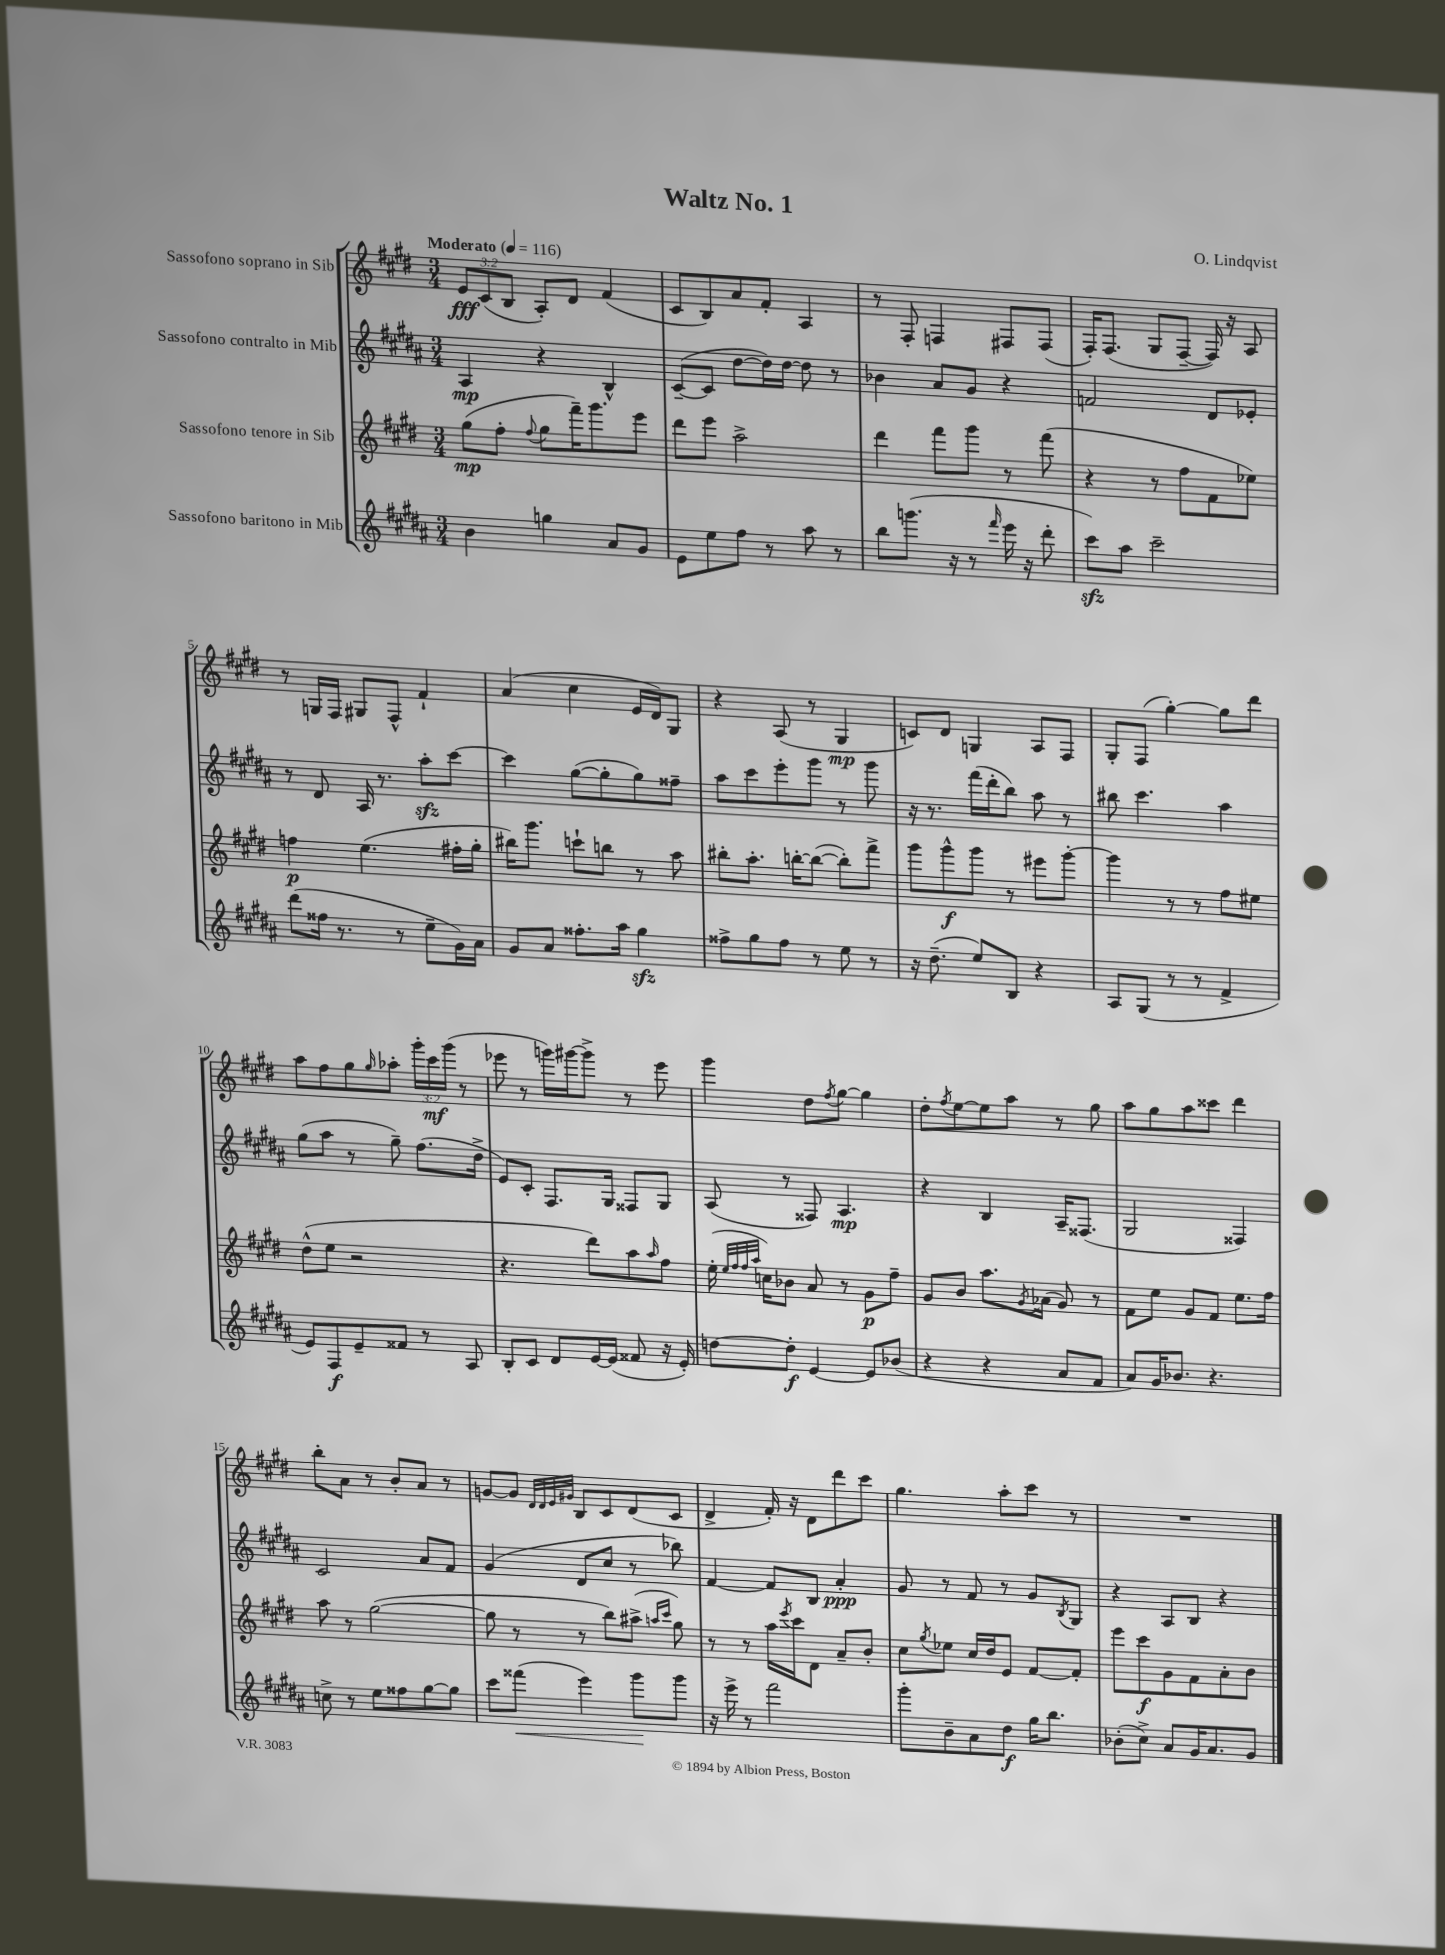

**kern	**dynam	**kern	**dynam	**kern	**dynam	**kern	**dynam
*part4	*part4	*part3	*part3	*part2	*part2	*part1	*part1
*staff4	*staff4	*staff3	*staff3	*staff2	*staff2	*staff1	*staff1
*I"Sassofono baritono in Mib	*	*I"Sassofono tenore in Sib	*	*I"Sassofono contralto in Mib	*	*I"Sassofono soprano in Sib	*
*clefG2	*	*clefG2	*	*clefG2	*	*clefG2	*
*k[f#c#g#d#a#]	*	*k[f#c#g#d#]	*	*k[f#c#g#d#a#]	*	*k[f#c#g#d#]	*
*M3/4	*	*M3/4	*	*M3/4	*	*M3/4	*
*MM116	*	*MM116	*	*MM116	*	*MM116	*
=1	=1	=1	=1	=1	=1	=1	=1
!	!	!	!	!	!	!LO:TX:a:B:t=Moderato	!
4b\	.	(8gg#\L	mp	4A#/	mp	12e/L	fff
.	.	.	.	.	.	(12c#/	.
.	.	8ff#'\J	.	.	.	.	.
.	.	.	.	.	.	12B/J	.
.	.	8qqff#/	.	.	.	.	.
4ggn\	.	8gg#\L	.	4r	.	8A'/L)	.
.	.	16fff#~\K)	.	.	.	8d#/J	.
.	.	8.ggg#\	.	.	.	.	.
8a#/L	.	.	.	4B^^/	.	(4f#/	.
8g#/J	.	8eee\J	.	.	.	.	.
=2	=2	=2	=2	=2	=2	=2	=2
8e\L	.	8ddd#\L	.	([8c#~/L	.	8c#/L	.
8ee\	.	8eee\J	.	8c#/J]	.	8B/)	.
8ff#\J	.	2aa^\	.	[8dd#\L	.	8a/	.
8r	.	.	.	16dd#\L])	.	8f#'/J	.
.	.	.	.	[16dd#\JJ	.	.	.
8aa#\	.	.	.	8dd#\]	.	4A/	.
8r	.	.	.	8r	.	.	.
=3	=3	=3	=3	=3	=3	=3	=3
8bb\L	.	4ddd#\	.	4b-X\	.	8r	.
(8.gggn\J	.	.	.	.	.	8F#'/	.
.	.	8fff#\L	.	8a#/L	.	4Fn/	.
16r	.	.	.	.	.	.	.
8r	.	8ggg#\J	.	8g#/J	.	.	.
16qqfff#/	.	.	.	.	.	.	.
16eee\	.	8r	.	4r	.	8F#X/L	.
16r	.	.	.	.	.	.	.
8ddd#'\	.	(8fff#\	.	.	.	(8F#/J	.
=4	=4	=4	=4	=4	=4	=4	=4
8ccc#zz\L)	.	4r	.	2fn/	.	16F#'/KL)	.
.	.	.	.	.	.	(8.F#/J	.
8aa#\J	.	.	.	.	.	.	.
2ccc#~\	.	8r	.	.	.	8G#/L	.
.	.	8ff#\L	.	.	.	[8F#~/J	.
.	.	8f#\	.	8d#/L	.	16F#/])	.
.	.	.	.	.	.	16r	.
.	.	8ee-X\J)	.	8e-X'/J	.	8A/	.
!!LO:LB:g=z
=5	=5	=5	=5	=5	=5	=5	=5
(8ddd#\L	.	4ffn\	p	8r	.	8r	.
16ff##X\Jk	.	.	.	8d#/	.	16Gn/LL	.
8.r	.	.	.	.	.	16F#/JJ	.
.	.	(4.ee\	.	16A#/	.	8G#X/L	.
.	.	.	.	8.r	.	.	.
8r	.	.	.	.	.	8F#^^/J	.
8ee~\L	.	.	.	8aa#zz'\L	.	4f#`/	.
16g#\L)	.	16ff#X'\LL	.	[8ccc#\J	.	.	.
16a#\JJ	.	16gg#'\JJ	.	.	.	.	.
=6	=6	=6	=6	=6	=6	=6	=6
8g#/L	.	16bb#X\KL)	.	4ccc#\]	.	(4a/	.
.	.	8.ggg#\J	.	.	.	.	.
8a#/J	.	.	.	.	.	.	.
8.ff##X'\L	.	8cccn`\L	.	([8gg#\L	.	4cc#\	.
.	.	8bbn\J	.	8gg#'\]	.	.	.
16aa#\Jk	.	.	.	.	.	.	.
4gg#zz\	.	8r	.	8gg#\)	.	16e/LL	.
.	.	.	.	.	.	16d#/J)	.
.	.	8aa\	.	8ff##X~\J	.	8G#/J	.
=7	=7	=7	=7	=7	=7	=7	=7
8ff##X^\L	.	8bb#X'\L	.	8aa#\L	.	4r	.
8gg#\	.	8.aa'\J	.	8ccc#\	.	.	.
8ff##\J	.	.	.	8eee'\	.	(8A/	.
.	.	[16bbn'\KL	.	.	.	.	.
8r	.	(8bb\J_	.	8ggg#\J	.	8r	.
8ee\	.	8bb'\L])	.	8r	.	4G#/	mp
8r	.	8fff#^\J	.	8ggg#\	.	.	.
=8	=8	=8	=8	=8	=8	=8	=8
16r	.	8ggg#\L	.	16r	.	8cn/L)	.
(8.dd#~\	.	.	.	8.r	.	.	.
.	.	8ggg#^^\	f	.	.	8d#/J	.
8ee/L)	.	8ggg#\J	.	(16fff#\LL	.	4Gn/	.
.	.	.	.	16ddd#'\J	.	.	.
8B/J	.	8r	.	8bb\J)	.	.	.
4r	.	8eee#X\L	.	8aa#\	.	8A/L	.
.	.	[8ggg#'\J	.	8r	.	8F#/J	.
=9	=9	=9	=9	=9	=9	=9	=9
8A#/L	.	4ggg#\]	.	8bb#X\	.	8G#'/L	.
(8G#/J	.	.	.	4.ccc#\	.	(8F#/J	.
8r	.	8r	.	.	.	[4gg#'\)	.
8r	.	8r	.	.	.	.	.
4f#^/	.	8ff#\L	.	4aa#\	.	8gg#\L]	.
.	.	8ee#X\J	.	.	.	8ddd#\J	.
!!LO:LB:g=z
=10	=10	=10	=10	=10	=10	=10	=10
8e/L)	.	(8dd#^^\L	.	(8gg#\L	.	8aa\L	.
8F#/	f	8ee\J	.	8aa#\J	.	8ff#\	.
8e~/	.	2r	.	8r	.	8gg#\	.
.	.	.	.	.	.	16qqgg#/	.
8f##X/J	.	.	.	8gg#~\)	.	8aa-X'\J	.
8r	.	.	.	(8.ff#\L	.	24ggg#'\LL	.
.	.	.	.	.	.	24ccc#\	mf
.	.	.	.	.	.	(24ggg#\JJ	.
8A#/	.	.	.	.	.	8r	.
.	.	.	.	16dd#^\Jk	.	.	.
=11	=11	=11	=11	=11	=11	=11	=11
8B'/L	.	4.r	.	8e/L)	.	8eee-X\	.
8c#/J	.	.	.	8c#'/J	.	8r	.
8d#/L	.	.	.	8.F#/L	.	16gggn\LL)	.
.	.	.	.	.	.	[16ggg#X\J	.
[16e/L	.	8ddd#\L)	.	.	.	8ggg#^\J]	.
(16e/JJ]	.	.	.	16G#/Jk	.	.	.
8f##X/	.	8aa\	.	8F##X/L	.	8r	.
.	.	16qqaa/	.	.	.	.	.
16r	.	8ff#\J	.	8G#/J	.	8eee-\	.
16e'/)	.	.	.	.	.	.	.
=12	=12	=12	=12	=12	=12	=12	=12
[8ddn\L	.	(16ee'\	.	(8A#/	.	4ggg#\	.
.	.	32qqee/LLL	.	.	.	.	.
.	.	32qqff#/	.	.	.	.	.
.	.	32qqff#/	.	.	.	.	.
.	.	32qqaa/JJJ	.	.	.	.	.
.	.	16ccn\KL)	.	.	.	.	.
8dd'\J]	f	8b-X\J	.	8r	.	.	.
[4e/	.	8a/	.	8F##X/)	.	8dd#\L	.
.	.	.	.	.	.	8qff#/	.
.	.	8r	.	4.A#/	mp	[8gg#\J	.
8e/L]	.	8g#\L	p	.	.	4gg#\]	.
(8b-X/J	.	8ff#~\J	.	.	.	.	.
=13	=13	=13	=13	=13	=13	=13	=13
4r	.	8g#/L	.	4r	.	8dd#'\L	.
.	.	.	.	.	.	8qff#/	.
.	.	8b/J	.	.	.	[8ee\	.
4r	.	8.aa\L	.	4B/	.	8ee\]	.
.	.	.	.	.	.	8aa\J	.
.	.	8qg#/	.	.	.	.	.
.	.	(16a-X\Jk	.	.	.	.	.
8a#/L	.	8g#/)	.	16A#~/KL	.	8r	.
.	.	.	.	(8.F##X/J	.	.	.
8f#/J	.	8r	.	.	.	8gg#\	.
=14	=14	=14	=14	=14	=14	=14	=14
8a#/L)	.	8f#\L	.	2G#/	.	8aa\L	.
16g#/K	.	8ee\J	.	.	.	8gg#\	.
8.b-X/J	.	.	.	.	.	.	.
.	.	8g#/L	.	.	.	8aa\	.
4.r	.	8f#/J	.	.	.	8ccc##X\J	.
.	.	8.ee\L	.	4F##X/)	.	4ddd#\	.
.	.	16ff#\Jk	.	.	.	.	.
!!LO:LB:g=z
=15	=15	=15	=15	=15	=15	=15	=15
8ccn^\	.	8aa\	.	2c#/	.	8bb'\L	.
8r	.	8r	.	.	.	8a\J	.
8ee\L	.	([2gg#\	.	.	.	8r	.
8ff##X\	.	.	.	.	.	8b'/L	.
[8gg#\	.	.	.	8a#/L	.	8a/J	.
8gg#\J]	.	.	.	8f#/J	.	8r	.
=16	=16	=16	=16	=16	=16	=16	=16
8ccc#\L	.	8gg#\]	.	(4g#/	.	[8gn/L	.
!	!LO:HP:b	!	!	!	!	!	!
(8fff##X\J	<	8r	.	.	.	8g/J]	.
.	.	.	.	.	.	32qqd#/LLL	.
.	.	.	.	.	.	32qqd#/	.
.	.	.	.	.	.	32qqe/	.
.	.	.	.	.	.	32qqg#X/JJJ	.
4eee\)	.	8r	.	8d#/L	.	8B/L	.
.	.	8bb\L)	.	8cc#/J	.	8c#/	.
8ggg#\L	.	(8aa#X^\J	.	8r	.	(8d#/	.
.	.	16qqaan/LL	.	.	.	.	.
.	.	16qqccc#/JJ	.	.	.	.	.
8ggg#\J	[	8gg#\)	.	8bb-X\)	.	8c#/J	.
=17	=17	=17	=17	=17	=17	=17	=17
16r	.	8r	.	[4f#/	.	4d#^/	.
16eee^\	.	.	.	.	.	.	.
8r	.	8r	.	.	.	.	.
2fff#\	.	16aa\LL	.	8f#/L]	.	16f#'/)	.
.	.	8qeee/	.	.	.	.	.
.	.	16ccc#\J	.	.	.	16r	.
.	.	8d#\J	.	8B/J	.	8d#\L	.
.	.	8a~/L	.	4a#'/	ppp	8ddd#\	.
.	.	8b'/J	.	.	.	8ccc#\J	.
=18	=18	=18	=18	=18	=18	=18	=18
8ggg#'\L	.	8cc#\L	.	8g#/	.	4.gg#\	.
.	.	8qgg#/	.	.	.	.	.
8b~\	.	8ee-X\J	.	8r	.	.	.
8a#\	.	16cc#/LL	.	8f#/	.	.	.
.	.	16dd#/J	.	.	.	.	.
8dd#\J	f	8e/J	.	8r	.	8aa'\L	.
16gg#\KL	.	[8f#/L	.	8g#/L	.	8ccc#\J	.
8.bb\J	.	.	.	.	.	.	.
.	.	.	.	8qB/	.	.	.
.	.	8f#'/J]	.	8G#/J	.	8r	.
=19	=19	=19	=19	=19	=19	=19	=19
(8b-X'\L	.	8eee\L	.	4r	.	2.r	.
8cc#^\J)	.	8ccc#\	f	.	.	.	.
8a#/L	.	8g#\	.	8A#/L	.	.	.
16g#/K	.	8f#\	.	8B/J	.	.	.
8.a#/	.	.	.	.	.	.	.
.	.	8a'\	.	4r	.	.	.
8g#/J	.	8b\J	.	.	.	.	.
==	==	==	==	==	==	==	==
*-	*-	*-	*-	*-	*-	*-	*-
